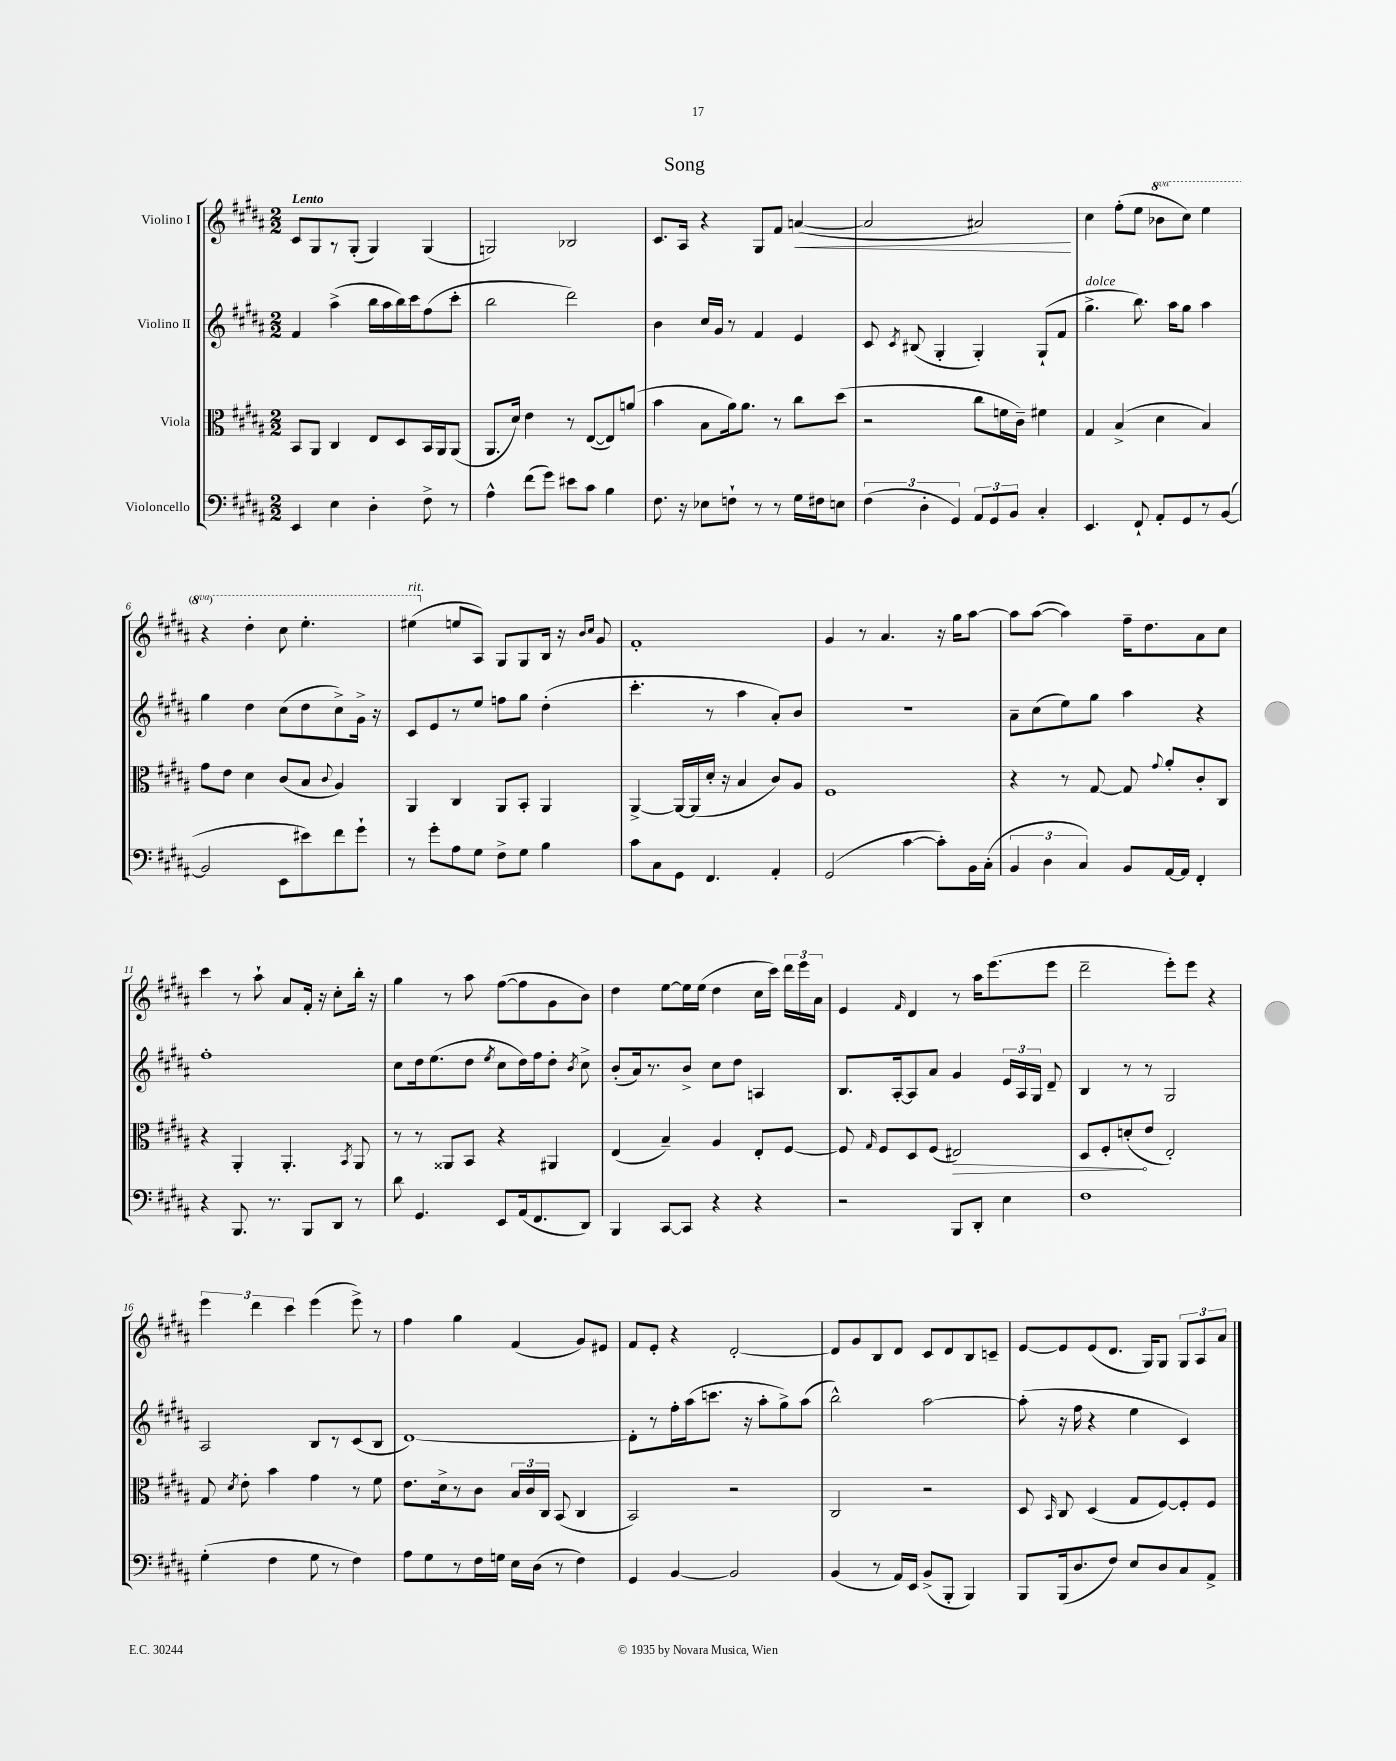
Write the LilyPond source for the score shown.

\header { title = "Song" }
<<
\new StaffGroup <<
\new Staff = "s0" \with { instrumentName = "Violino I" } {
    \clef treble \key b \major \numericTimeSignature \time 2/2 \set Staff.ottavationMarkups = #ottavation-simple-ordinals \tempo "Lento"
    \autoBeamOff cis'8[ gis8 r8 gis8]-.( gis4) gis4( |
    g2) bes2 |
    cis'8.[ ais16] r4 gis8[ fis'8] a'4~\<( |
    a'2 ais'2\!) |
    cis''4 fis''8[-.( e''8] \ottava #1 bes''8[ cis'''8]) e'''4 |
    r4 dis'''4-. cis'''8 e'''4.-. |
    eis'''4^\markup { \italic "rit." }( \ottava #0 e''!8[ ais8]) gis8[ gis8 b16] r16 \grace { b'16[ cis''16] } gis'8 |
    fis'1-. |
    gis'4 r8 ais'4. r16 gis''16[ ais''8]~ |
    ais''8[ ais''8]~( ais''4) fis''16[-- dis''8. ais'8 cis''8] |
    cis'''4 r8 ais''8-! ais'8[ fis'16]-. r16 cis''8[-. b''16]-. r16 |
    gis''4 r8 ais''8 fis''8[~( fis''8 gis'8 b'8]) |
    dis''4 e''8[~ e''16 e''16]( dis''4 cis''16[ cis'''16]) \tuplet 3/2 { dis'''16[ e'''16 ais'16] } |
    e'4 \grace { fis'16 } dis'4 r8 ais''16[ e'''8.( e'''8] |
    dis'''2-- e'''8[-.) e'''8] r4 |
    \tuplet 3/2 { e'''4 dis'''4 cis'''4 } e'''4( e'''8->) r8 |
    fis''4 gis''4 fis'4( gis'8[) eis'8] |
    fis'8[ e'8]-. r4 dis'2~-. |
    dis'8[ gis'8 b8 dis'8] cis'8[ dis'8 b8 c'8]-- |
    e'8[~ e'8 e'8( dis'8.] gis16[) gis8] \tuplet 3/2 { gis8[ ais8 ais'8] } \bar "|." |
}
\new Staff = "s1" \with { instrumentName = "Violino II" } {
    \clef treble \key b \major \numericTimeSignature \time 2/2
    \autoBeamOff fis'4 ais''4->( b''16[ ais''16 b''16) cis'''16 fis''8( cis'''8]-. |
    b''2 dis'''2) |
    b'4 cis''16[ gis'16] r8 fis'4 e'4 |
    cis'8 \acciaccatura { cis'8 } bis8( gis4-. gis4-.) gis8[-!( fis'8] |
    gis''4.->^\markup { \italic "dolce" } b''8.) ais''16[ gis''8] ais''4 |
    gis''4 dis''4 cis''8[( dis''8 cis''8->) gis'16]-> r16 |
    cis'8[ e'8 r8 e''8] f''8[ gis''8] dis''4-.( |
    cis'''4.-. r8 ais''4 ais'8[-.) b'8] |
    r1 |
    ais'8[-- cis''8( e''8) gis''8] ais''4 r4 |
    fis''1-. |
    cis''8[ dis''16 e''8.( dis''8] \acciaccatura { e''8 } cis''8[ dis''16) fis''16 dis''8]-. \acciaccatura { b'8 } cis''8-> |
    b'8[-.( ais'16) r8. b'8]-> cis''8[ dis''8] a4 |
    b8.[ ais16~-. ais8 ais'8] gis'4 \tuplet 3/2 { e'16[ ais16 gis16] } dis'8-- |
    b4 r8 r8 gis2 |
    ais2 b8[ r8 cis'8( b8] |
    dis'1~) |
    dis'8[-. r8 fis''16-. ais''16( c'''8.] r16 ais''8[-. gis''8->) ais''8]( |
    b''2-^) ais''2~ |
    ais''8-.( r16 fis''16 r4 e''4 cis'4) \bar "|." |
}
\new Staff = "s2" \with { instrumentName = "Viola" } {
    \clef alto \key b \major \numericTimeSignature \time 2/2
    \autoBeamOff b,8[ ais,8] cis4 e8[ dis8 b,16 ais,16 ais,8]( |
    ais,8.[ dis'16]) e'4 r8 e8[~( e8) a'8]( |
    b'4 b8[ ais'16) ais'8.] r8 cis''8[ dis''8]( |
    r2 cis''8[ f'16 cis'16]--) fis'4 |
    gis4 b4->( dis'4 b4) |
    gis'8[ e'8] dis'4 cis'8[( b8] \appoggiatura { cis'8 } ais4) |
    ais,4 cis4 ais,8[ b,8]-. ais,4 |
    ais,4~-> ais,16[~ ais,16( dis'16]-. r16 b4 cis'8[) ais8] |
    fis1 |
    r4 r8 gis8~ gis8 \appoggiatura { gis'8 } ais'8[-. cis'8-. cis8] |
    r4 ais,4-. ais,4.-. \acciaccatura { b,8 } ais,8 |
    r8 r8 aisis,8[ b,8] r4 ais,4 |
    e4( b4--) ais4 e8[-. fis8]~ |
    fis8 \grace { gis16 } fis8[ dis8 fis8]( \once \override Hairpin.circled-tip = ##t eis2\>) |
    dis8[ fis8-. d'8-.\!( e'8] e2-.) |
    gis8 \acciaccatura { dis'8 } e'8-. b'4 gis'4 r8 fis'8 |
    e'8.[ dis'16-> r8 cis'8] \tuplet 3/2 { b16[ cis'16 cis16] } b,8( cis4 |
    b,2) r2 |
    cis2 r2 |
    dis8 \grace { b,16 } cis8 dis4( gis8[ fis8~) fis8-. fis8] \bar "|." |
}
\new Staff = "s3" \with { instrumentName = "Violoncello" } {
    \clef bass \key b \major \numericTimeSignature \time 2/2
    \autoBeamOff e,4 e4 dis4-. fis8-> r8 |
    ais4-^ fis'8[( gis'8]) eis'8[ cis'8] b4 |
    fis8. r16 ees8[ f8]-! r8 r8 gis16[ fis16 e8] |
    \tuplet 3/2 { fis4( dis4-. gis,4) } \tuplet 3/2 { ais,8[ gis,8 b,8] } cis4-. |
    e,4. fis,8-! ais,8[-. gis,8 r8 b,8]~( |
    b,2 e,8[ eis'8) fis'8 gis'8]-! |
    r8 gis'8[-. ais8 gis8] fis8[-> gis8] b4 |
    cis'8[ cis8 gis,8] fis,4. ais,4-. |
    gis,2( cis'4~ cis'8[-.) b,16 cis16]-.( |
    \tuplet 3/2 { b,4 dis4 cis4) } b,8[ ais,16~ ais,16] fis,4-. |
    r4 b,,8. r8. b,,8[ dis,8] r8 |
    dis'8 gis,4. e,8[ ais,16( fis,8. dis,8]) |
    b,,4 cis,8[~ cis,8] r4 r4 |
    r2 b,,8[ dis,8]-. e4 |
    fis1 |
    gis4-.( fis4 gis8 r8 fis4) |
    ais8[ gis8 r8 fis16 g16] e16[ dis16]( r8 fis4) |
    gis,4 b,4~ b,2 |
    b,4( r8 ais,16[) e,16] b,8[->( b,,8]-. b,,4) |
    b,,8[ b,,16( dis8. fis8]) e8[ dis8 cis8 ais,8]-> \bar "|." |
}
>>
>>
